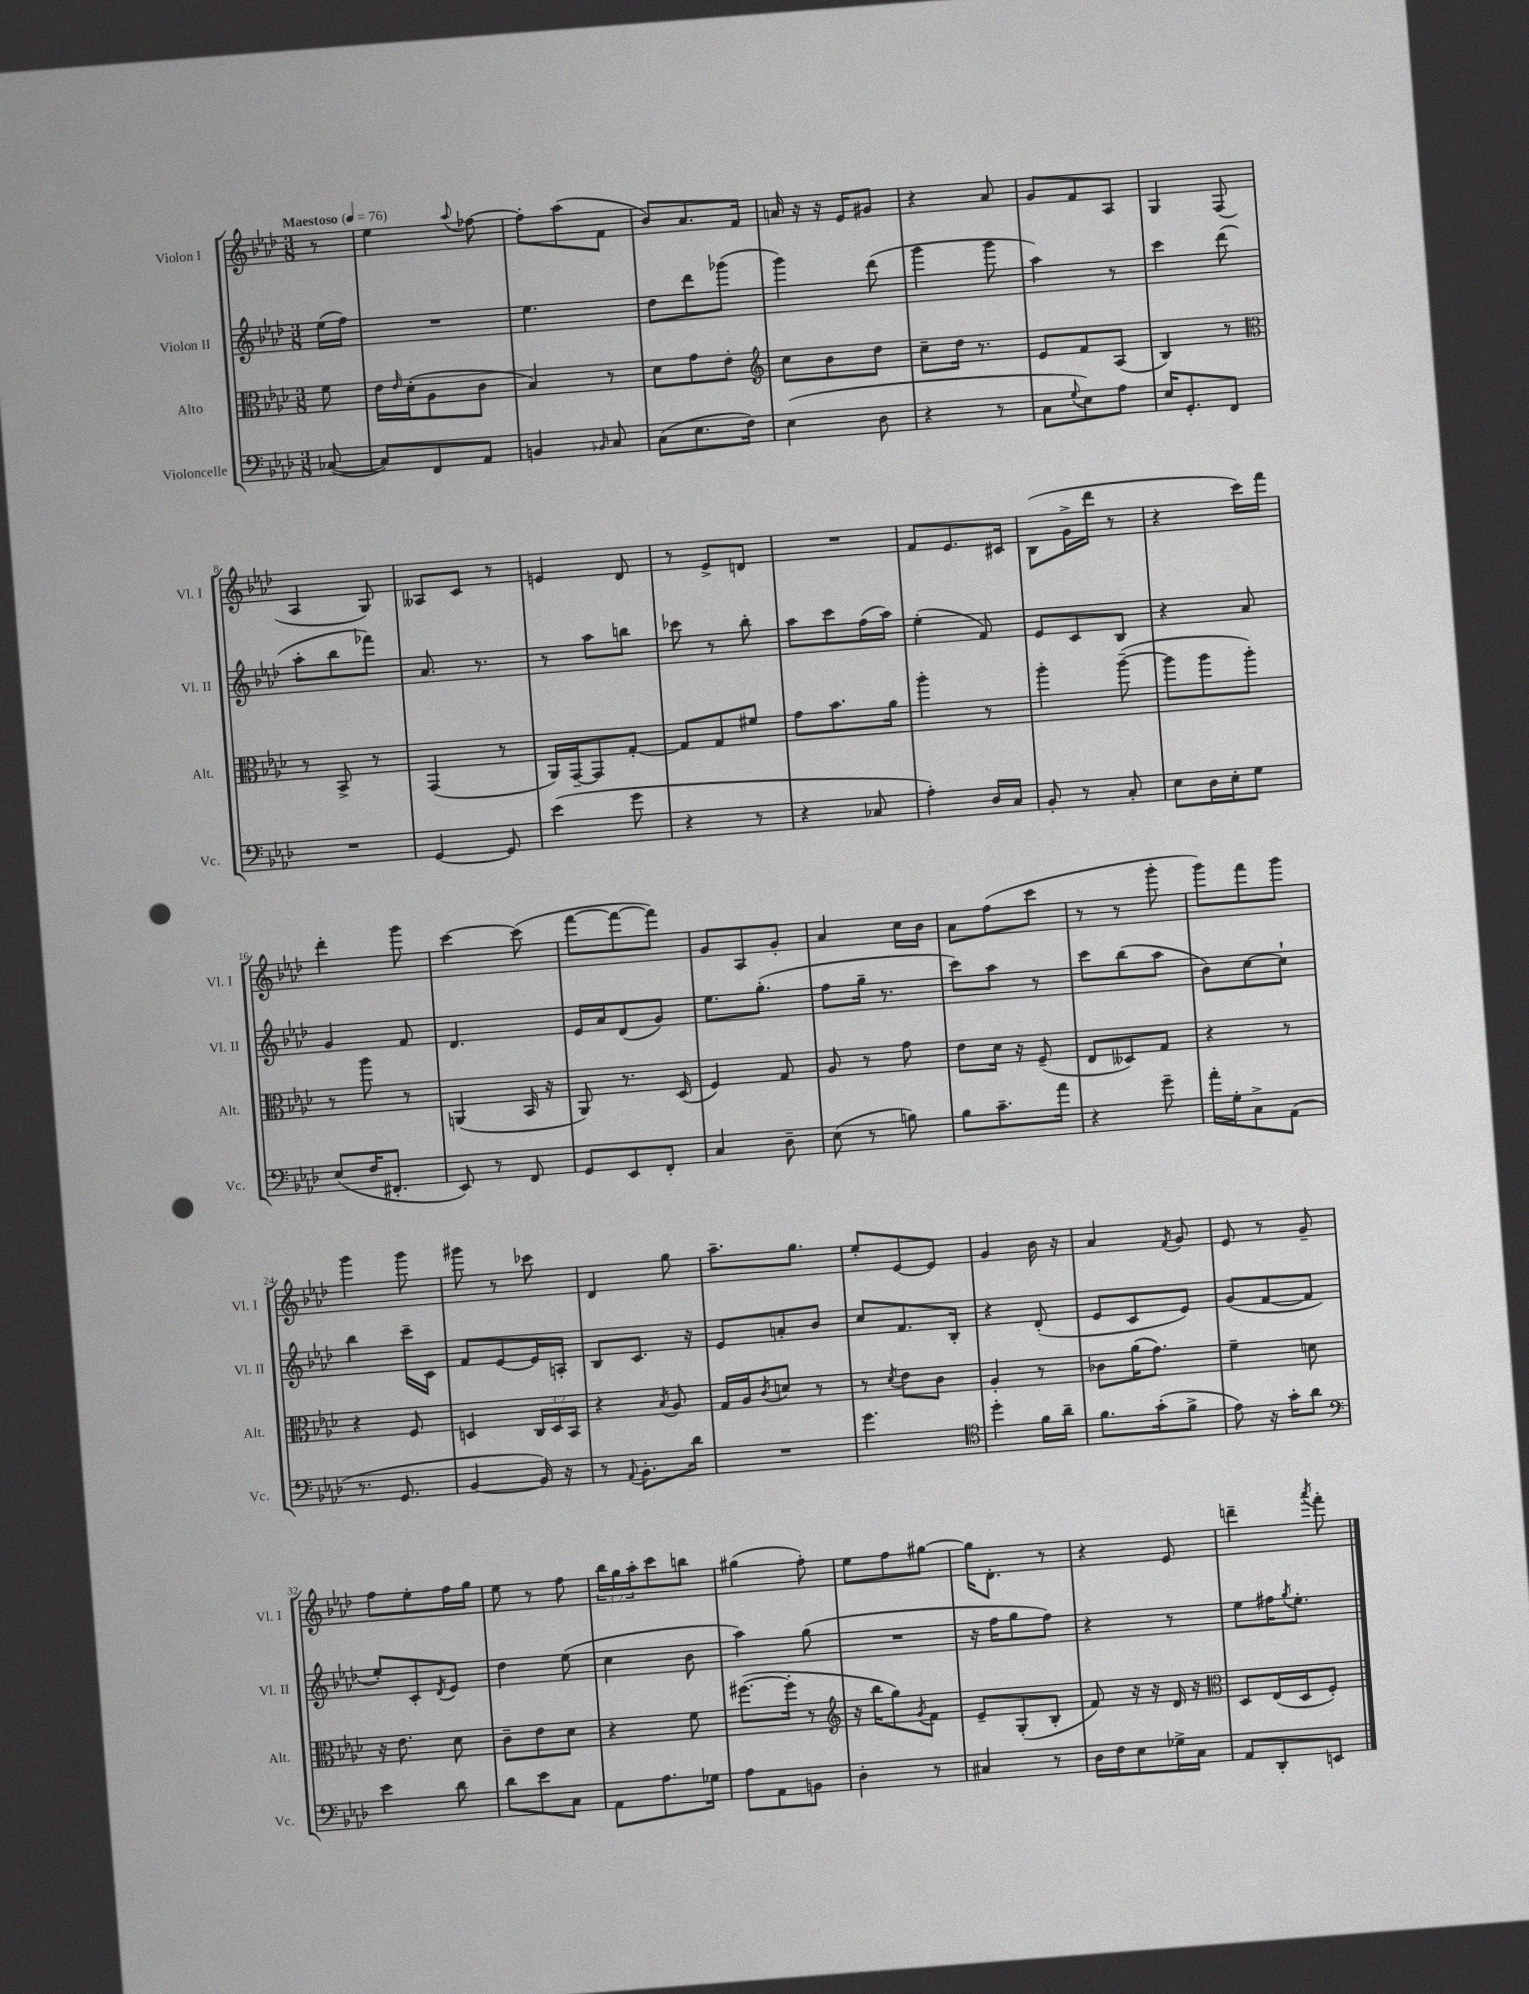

**kern	**kern	**kern	**kern
*part4	*part3	*part2	*part1
*staff4	*staff3	*staff2	*staff1
*I"Violoncelle	*I"Alto	*I"Violon II	*I"Violon I
*I'Vc.	*I'Alt.	*I'Vl. II	*I'Vl. I
*clefF4	*clefC3	*clefG2	*clefG2
*k[b-e-a-d-]	*k[b-e-a-d-]	*k[b-e-a-d-]	*k[b-e-a-d-]
*M3/8	*M3/8	*M3/8	*M3/8
*MM76	*MM76	*MM76	*MM76
=	=	=	=
!	!	!	!LO:TX:a:B:t=Maestoso
([8C-X/	8f\	(16ee-\LL	8r
.	.	16ff\JJ)	.
=1	=1	=1	=1
8C-/L])	16e-\LL	4.r	4ee-\
.	16qqe-/	.	.
.	(16d-'\J	.	.
8FF/	8A-\	.	.
.	.	.	8qqaa-/
8AA-/J	8c\J	.	[8ff-X\
=2	=2	=2	=2
4BBn/	4B-/)	4.ee-\	8ff-'\L]
.	.	.	(8aa-\
16qqBB-X/	.	.	.
8C/	8r	.	8f\J
=3	=3	=3	=3
(8C\L	8d-\L	8dd-\L	8b-/L)
8.E-\	8g\	8ddd-\	8.a-/
.	8e-'\J	(8ggg-X\J	.
16F\Jk)	.	.	16f/Jk
=4	=4	=4	=4
*	*clefG2	*	*
(4E-\	8cc\L	4ggg\)	16an/
.	.	.	16r
.	8b-\	.	16r
.	.	.	16e-/KL
8D-\	8dd-\J	(8ddd-\	8g#X/J
=5	=5	=5	=5
4r	8cc~\L	4ggg\	4r
.	16dd-\Jk	.	.
.	8.r	.	.
8r	.	8ggg\	8a-/
=6	=6	=6	=6
8C\L	8e-/L	4aa-\)	8g/L
8qqG/	.	.	.
8E-\)	8f/	.	8f/
8A-\J	(8A-/J	8r	8A-/J
=7	=7	=7	=7
16E-/KL	4B-/)	4ccc\	4G/
8.GG'/	.	.	.
8FF/J	8r	(8ddd-\	(8F/
!!LO:LB:g=z
=8	=8	=8	=8
*	*clefC3	*	*
4.r	8r	8aa-'\L	4A-/
.	8BB-^/	8bb-\	.
.	8r	8fff-X\J)	8G/)
=9	=9	=9	=9
[4GG/	(4GG/	8.a-/	8A--X/L
.	.	.	8c/J
.	.	8.r	.
8GG/]	8r	.	8r
=10	=10	=10	=10
(4e-\	16AA-/LL)	8r	4en/
.	[16GG~/J	.	.
.	8GG/]	8aa-\L	.
8g\	[8G'/J	8bbn\J	8d-/
=11	=11	=11	=11
4r	8G/L]	8ccc-X\	8r
.	8G/	8r	8e-^/L
8r	8f#X/J	8bb-'\	8dn/J
=12	=12	=12	=12
4r	8g\L	8aa-\L	4.r
.	8.b-\	8ccc\	.
8C-X/	.	(16ff\L	.
.	16a-\Jk	16aa-\JJ)	.
=13	=13	=13	=13
4A-'\)	4aa-'\	(4ee-'\	8f/L
.	.	.	8.e-/
16D-/LL	8r	8f/)	.
16C/JJ	.	.	16c#X/Jk
=14	=14	=14	=14
8BB-'/	4aa-'\	8e-/L	(8B-\L
8r	.	8c/	16g^\L
.	.	.	16ddd-\JJ
8C'/	([8aa-~\	8B-/J	8r
=15	=15	=15	=15
8E-\L	8aa-\L]	4r	4r
16D-\L	8aa-\	.	.
16E-'\J	.	.	.
8G\J	8aa-'\J)	8a-/	16ccc\LL)
.	.	.	16fff\JJ
!!LO:LB:g=z
=16	=16	=16	=16
(8E-/L	8r	4g/	4ddd-'\
16F/K	8aa-\	.	.
8.FF#X'/J	.	.	.
.	8r	8f/	8ggg\
=17	=17	=17	=17
8EE-/)	(4AAn/	4.d-/	[4ccc\
8r	.	.	.
8FF/	16BB-/	.	(8ccc\]
.	16r	.	.
=18	=18	=18	=18
8GG/L	8AA-/)	16e-/LL	[8fff\L
.	.	16a-/J	.
8EE-/	8.r	(8d-/	8fff\_
8FF'/J	.	8g/J)	8fff\J])
.	(16D-/	.	.
=19	=19	=19	=19
4C/	4F/)	8.ee-\L	8g/L
.	.	.	8A-/
.	.	(8.gg'\J	.
8D-~\	8G/	.	8g'/J
=20	=20	=20	=20
(8E-\	8A-/	8ff\L	4a-/
8r	8r	16gg~\Jk	.
.	.	8.r	.
8Bn\)	8g\	.	16cc\LL
.	.	.	16b-\JJ
=21	=21	=21	=21
8B-\L	8e-\L	8ccc\L)	8a-\L
8.c~\	16d-\Jk	8aa-\J	(8ff\
.	16r	.	.
.	(8F~/	8r	8ccc\J
16a-\Jk	.	.	.
=22	=22	=22	=22
4r	8E-/L	8ccc\L	8r
.	8D--X/)	(8bb-\	8r
8g~\	8G/J	8aa-\J	8ggg'\
=23	=23	=23	=23
16a-'\LL	4r	8b-\L)	8ggg\L)
16G'\J	.	.	.
8C^\	.	[8cc\	8fff\
(8AA-\J	8r	8cc`\J]	8ggg\J
!!LO:LB:g=z
=24	=24	=24	=24
8.r	4r	4bb-\	4ggg\
8.GG/	.	.	.
.	8F/	16ccc~\LL	8ggg\
.	.	16c\JJ	.
=25	=25	=25	=25
[4BB-/	4Dn/	8f/L	8ggg#X\
.	.	[8e-/	8r
16BB-/])	24C/LL	16e-/L]	8ccc-X\
.	24D/	.	.
16r	.	16An'/JJ	.
.	24BB-/JJ	.	.
=26	=26	=26	=26
8r	4r	8B-/L	4d-/
8qqAA-/	.	.	.
8.BB-'\L	.	8.c/J	.
.	8qB-/	.	.
.	8A-/	.	8gg\
16d-\Jk	.	16r	.
=27	=27	=27	=27
4.r	16G/LL	8e-/L	8.aa-~\L
.	16A-/J	.	.
.	8qc/	.	.
.	8dn/J	8an'/	.
.	.	.	8.gg\J
.	8r	8b-/J	.
=28	=28	=28	=28
4.g\	8r	8cc/L	8ee-'/L
.	8qd-/	.	.
.	8e-\L	8.f/	[8e-/
.	8c\J	.	8e-/J]
.	.	16B-'/Jk	.
=29	=29	=29	=29
*clefC4	*	*	*
4dd-'\	4A-'/	4r	4g/
16f\LL	8r	(8d-'/	16b-\
16a-~\JJ	.	.	16r
=30	=30	=30	=30
8.f\L	8c-X\L	8e-/L	4a-/
.	(16a-\K	8c/	.
(16g'\k	8.g\J)	.	.
.	.	.	8qf/
8f^\J	.	8e-/J)	8g/
=31	=31	=31	=31
8e-\)	4f~\	(8g/L	8e-/
16r	.	[8f/	8r
16g'\KL	.	.	.
8a-\J	8dn\	8f/J]	8g~/
!!LO:LB:g=z
=32	=32	=32	=32
*clefF4	*	*	*
4e-\	16r	8ee-'/L)	8ff\L
.	8.e-\	.	.
.	.	8c'/	8ee-'\
.	.	8qd-/	.
8d-\	8d-\	8e-/J	16ff\L
.	.	.	16gg\JJ
=33	=33	=33	=33
8d-\L	8c~\L	4dd-\	8ee-\
8e-\	8e-\	.	8r
8C\J	8d-\J	(8ee-\	8ff\
=34	=34	=34	=34
8AA-\L	4r	4cc\	24bb-\LL
.	.	.	24gg\
.	.	.	24aa-'\J
8.A-\	.	.	8ccc\
.	8f\	8b-\	8bbn\J
16G-X\Jk	.	.	.
=35	=35	=35	=35
8A-\L	([8.ff#X\L	4aa-\)	(4gg#X\
8AA-\	.	.	.
.	16ff#'\Jk]	.	.
8BBn\J	8r	(8gg\	8ff'\)
=36	=36	=36	=36
*	*clefG2	*	*
4D-'\	16r	4.r	8ee-\L
.	16bb-\KL	.	.
.	8gg\)	.	8ff\
.	8qg/	.	.
8r	8f\J	.	[8gg#X\J
=37	=37	=37	=37
4C#X/	8e-~/L	16r	16gg#\KL]
.	.	16ff\KL	8.d-'\J
.	(8G'/	8gg\	.
8r	8B-'/J	8ff\J)	8r
=38	=38	=38	=38
16D-\LL	8f/)	4r	4r
16F\J	.	.	.
8E-\	16r	.	.
.	16r	.	.
16G-X^\L	16d-/	8r	8e-/
16C\JJ	16r	.	.
=39	=39	=39	=39
*	*clefC3	*	*
8AA-/L	8D-/L	8ee-\L	4dddn~\
8DD-'/	(16E-/L	16ff#X\K	.
.	.	8qgg/	.
.	16D-/J	8.ee-'\J	.
.	.	.	8qaaa-/
8EEn/J	8F'/J)	.	8fff'\
==	==	==	==
*-	*-	*-	*-
